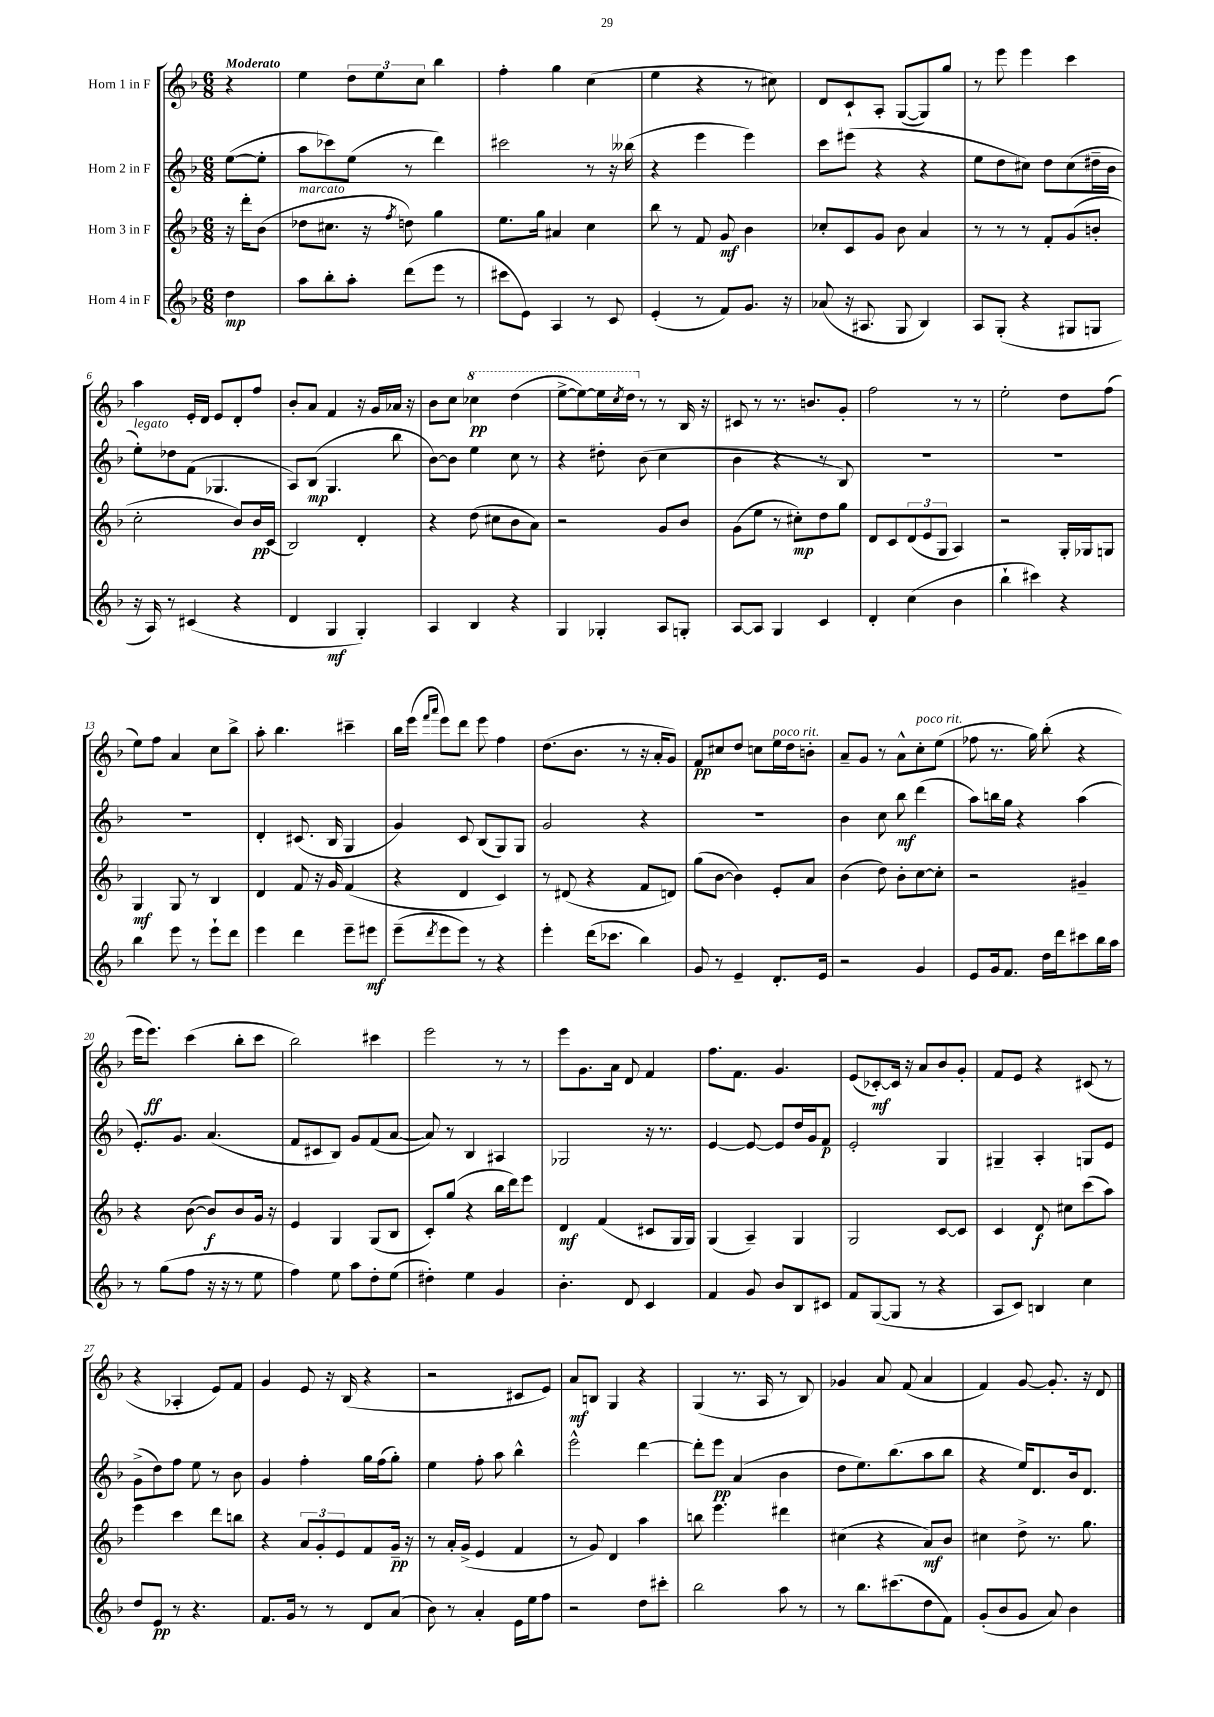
<<
\new StaffGroup <<
\new Staff = "s0" \with { instrumentName = "Horn 1 in F" } {
    \clef treble \key f \major \numericTimeSignature \time 6/8 \partial 4 \tempo "Moderato"
    r4 |
    e''4 \tuplet 3/2 { d''8 e''8 c''8 } bes''4 |
    f''4-. g''4 c''4( |
    e''4 r4 r8 cis''8) |
    d'8 c'8-! a8-. g8~( g8) g''8 |
    r8 e'''8 e'''4 c'''4 |
    a''4 e'16-. d'16 e'8 d'8-. f''8 |
    bes'8-. a'8 f'4 r16 g'16 aes'16 r16 |
    bes'8 c''8 \ottava #1 ces'''4\pp d'''4( |
    e'''8~-> e'''8~) e'''16 \acciaccatura { c'''8 } d'''16 \ottava #0 r8 r8 bes16 r16 |
    cis'8 r8 r8. b'8. g'8-. |
    f''2 r8 r8 |
    e''2-. d''8 f''8( |
    e''8) f''8 a'4 c''8 bes''8-> |
    a''8-. bes''4. cis'''4-- |
    bes''16 e'''16( \grace { f'''16 a'''16 } e'''8) d'''8 e'''8 f''4 |
    d''8.( bes'8. r8 r16 a'16-. g'8) |
    f'8\pp cis''8 d''8 c''8 e''16^\markup { \italic "poco rit." } d''16 b'8-. |
    a'8-- g'8 r8 a'8-^ c''8-.^\markup { \italic "poco rit." } e''8( |
    fes''8 r8. g''16) bes''8-.( r4 |
    e'''16 e'''8.\ff) c'''4( bes''8-. c'''8 |
    bes''2) cis'''4 |
    e'''2 r8 r8 |
    e'''8 g'8. a'16 d'8 f'4 |
    f''8. f'8. g'4. |
    e'8( ces'8~-.\mf) ces'16 r16 a'8 bes'8 g'8-. |
    f'8 e'8 r4 cis'8( r8 |
    r4 aes4-. e'8) f'8 |
    g'4 e'8 r16 bes16( r4 |
    r2 cis'8 e'8) |
    a'8\mf b8 g4 r4 |
    g4( r8. a16 r8 bes8) |
    ges'4 a'8 f'8( a'4 |
    f'4) g'8~ g'8.-. r16 d'8 \bar "|." |
}
\new Staff = "s1" \with { instrumentName = "Horn 2 in F" } {
    \clef treble \key f \major \numericTimeSignature \time 6/8 \partial 4
    e''8~( e''8-. |
    a''8 ces'''8) e''8( r8 d'''4) |
    cis'''2 r8 r16 beses''16( |
    r4 e'''4 e'''4) |
    c'''8 eis'''8( r4 r4 |
    e''8 d''8 cis''8) d''8 cis''8( dis''16-- bes'16 |
    e''8-.^\markup { \italic "legato" }) des''8 f'8( ges4. |
    a8) bes8\mp( g4. bes''8 |
    bes'8~) bes'8 e''4 c''8 r8 |
    r4 dis''8-. bes'8( c''4 |
    bes'4 r4 r8 bes8) |
    R2. |
    R2. |
    R2. |
    d'4-. cis'8.( bes16 g4 |
    g'4) c'8 bes8( g8) g8 |
    g'2 r4 |
    r2. |
    bes'4 c''8 bes''8\mf d'''4( |
    a''8) b''16 g''16 r4 a''4( |
    e'8.-.) g'8. a'4.( |
    f'8 cis'8 bes8) g'8 f'8( a'8~ |
    a'8) r8 bes4 ais4 |
    ges2 r16 r8. |
    e'4~ e'8~ e'8 d''16 g'16 f'8\p |
    e'2-. g4 |
    gis4-- a4-. g8 e'8 |
    g'8->( d''8) f''8 e''8 r8 bes'8 |
    g'4 f''4-. g''16 f''16( g''8-.) |
    e''4 f''8-. a''8 bes''4-^ |
    e'''2-^ d'''4~ |
    d'''8-. e'''8\pp a'4( bes'4 |
    d''8 e''8.) bes''8.( a''8 bes''8 |
    r4 e''16) d'8. bes'16 d'8. \bar "|." |
}
\new Staff = "s2" \with { instrumentName = "Horn 3 in F" } {
    \clef treble \key f \major \numericTimeSignature \time 6/8 \partial 4
    r16 d'''16-. bes'8( |
    des''8^\markup { \italic "marcato" } cis''8. r16 \acciaccatura { f''8 } d''8) g''4 |
    e''8. g''16 ais'4 c''4 |
    bes''8 r8 f'8 g'8\mf bes'4 |
    ces''8-. c'8 g'8 bes'8 a'4 |
    r8 r8 r8 f'8-. g'8( b'8-. |
    c''2-. bes'8) bes'16\pp c'16( |
    bes2) d'4-. |
    r4 d''8( cis''8 bes'8 a'8) |
    r2 g'8 bes'8 |
    g'8( e''8 r8 cis''8-.\mp) d''8 g''8 |
    d'8 c'8 \tuplet 3/2 { d'8( e'8 g8 } a4) |
    r2 g16-. ges16 g8 |
    g4\mf g8 r8 bes4 |
    d'4 f'8 r16 g'16 f'4( |
    r4 d'4 c'4) |
    r8 dis'8( r4 f'8 d'8) |
    g''8( bes'8~ bes'4) e'8-. a'8 |
    bes'4( d''8) bes'8-. c''8~ c''8-. |
    r2 gis'4-- |
    r4 bes'8~( bes'8\f) bes'8 g'16 r16 |
    e'4 g4 g8( bes8 |
    c'8-.) g''8( r4 bes''16 d'''16) e'''8 |
    d'4\mf f'4( cis'8 g16 g16) |
    g4( a4--) g4 |
    g2 c'8~ c'8 |
    c'4 d'8\f cis''8 c'''8( a''8) |
    e'''4 c'''4 d'''8 b''8 |
    r4 \tuplet 3/2 { a'8 g'8-. e'8 } f'8 g'16--\pp r16 |
    r8 a'16-. g'16->( e'4 f'4 |
    r8 g'8) d'4 a''4 |
    b''8 e'''4. dis'''4 |
    cis''4( r4 a'8\mf) bes'8 |
    cis''4 d''8-> r8. g''8. \bar "|." |
}
\new Staff = "s3" \with { instrumentName = "Horn 4 in F" } {
    \clef treble \key f \major \numericTimeSignature \time 6/8 \partial 4
    d''4\mp |
    a''8 bes''8-. a''8-. d'''8( e'''8 r8 |
    cis'''8 e'8) a4 r8 c'8 |
    e'4-.( r8 f'8) g'8. r16 |
    aes'8( r16 ais8. g8 bes4) |
    a8 g8-.( r4 gis8 g8 |
    r16 a16) r8 cis'4( r4 |
    d'4 g4\mf g4-.) |
    a4 bes4 r4 |
    g4 ges4-. a8 g8-. |
    a8~ a8 g4 c'4 |
    d'4-. c''4( bes'4 |
    bes''4-! cis'''4) r4 |
    bes''4 e'''8 r8 e'''8-! d'''8 |
    e'''4 d'''4 e'''8-- eis'''8\mf |
    e'''8--( \acciaccatura { d'''8 } e'''8 e'''8) r8 r4 |
    e'''4-. d'''16( ces'''8. bes''4) |
    g'8 r8 e'4-- d'8.-. e'16 |
    r2 g'4 |
    e'8 g'16 f'8. d''16 d'''16 cis'''8 bes''16 a''16 |
    r8 g''8( f''8 r16 r16 r8 e''8 |
    f''4) e''8 a''8 d''8-. e''8( |
    dis''4-.) e''4 g'4 |
    bes'4.-. d'8 c'4 |
    f'4 g'8 bes'8 bes8 cis'8 |
    f'8 g8~( g8 r8 r4 |
    a8 c'8) b4 c''4 |
    d''8 e'8\pp r8 r4. |
    f'8. g'16 r8 r8 d'8 a'8( |
    bes'8) r8 a'4-. e'16 e''16 f''8 |
    r2 d''8 cis'''8-. |
    bes''2 a''8 r8 |
    r8 bes''8. cis'''8.( d''8 f'8) |
    g'8-.( bes'8 g'8 a'8) bes'4 \bar "|." |
}
>>
>>
